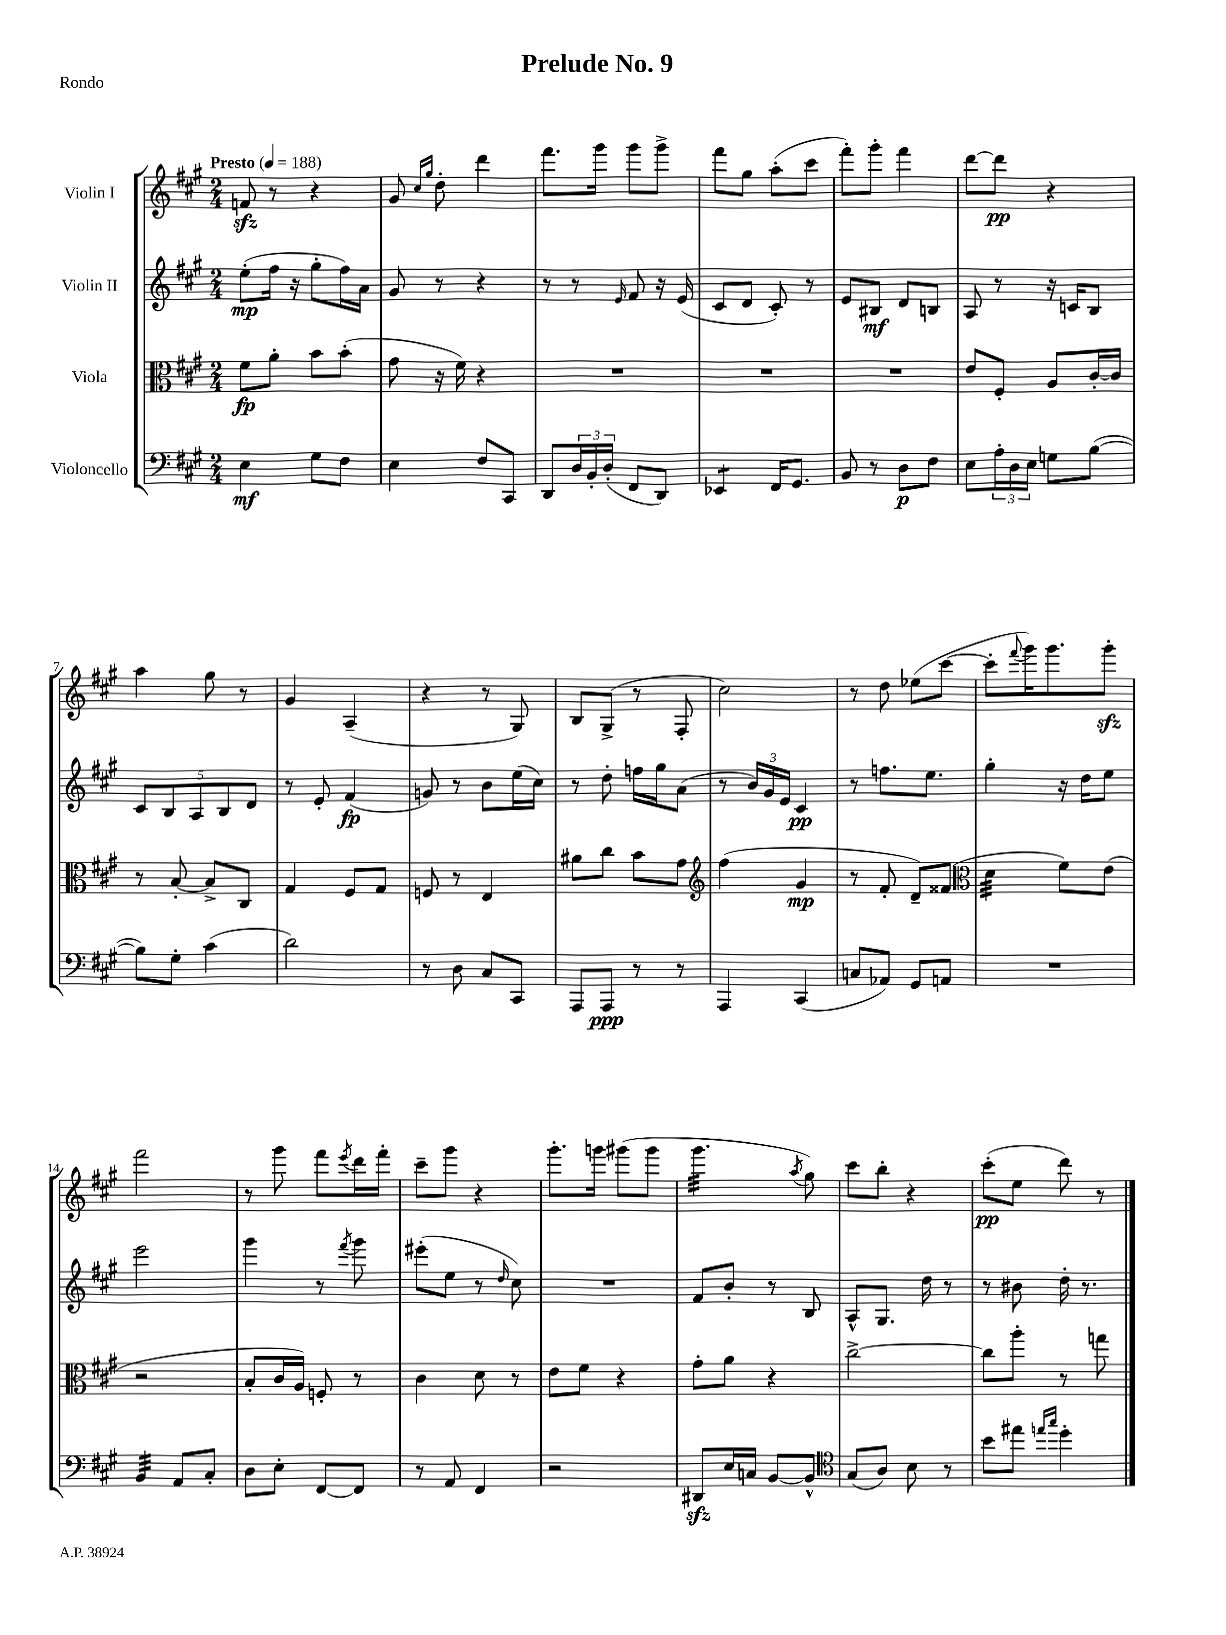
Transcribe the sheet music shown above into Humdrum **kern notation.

**kern	**kern	**kern	**kern
*staff4	*staff3	*staff2	*staff1
*clefF4	*clefC3	*clefG2	*clefG2
*k[f#c#g#]	*k[f#c#g#]	*k[f#c#g#]	*k[f#c#g#]
*M2/4	*M2/4	*M2/4	*M2/4
*MM188	*MM188	*MM188	*MM188
4E	8f#	(8ee'	8f
.	8a'	16ff#	8r
.	.	16r	.
8G#	8b	8gg#'	4r
8F#	(8b'	16ff#)	.
.	.	16a	.
=	=	=	=
4E	8g#	8g#	8g#
.	.	.	16qqcc#
.	.	.	16qqgg#
.	16r	8r	8dd'
.	16f#)	.	.
8F#	4r	4r	4ddd
8CC#	.	.	.
=	=	=	=
8DD	2r	8r	8.fff#
24D	.	8r	.
24BB'	.	.	.
.	.	.	16ggg#
(24D'	.	.	.
.	.	16qqe	.
8FF#	.	8f#	8ggg#
8DD)	.	16r	8ggg#^
.	.	(16e	.
=	=	=	=
4EE-	2r	8c#	8fff#
.	.	8d	8gg#
16FF#	.	8c#')	(8aa'
8.GG#	.	.	.
.	.	8r	8ccc#
=	=	=	=
8BB	2r	8e	8fff#')
8r	.	8B#	8ggg#'
8D	.	8d	4fff#
8F#	.	8B	.
=	=	=	=
8E	8e	8A	[8ddd
24A'	8F#'	8r	8ddd]
24D	.	.	.
24E	.	.	.
8G	8A	16r	4r
.	.	16c	.
([8B	[16c#'	8B	.
.	16c#]	.	.
=	=	=	=
8B])	8r	10c#	4aa
.	.	10B	.
8G#'	[8B'	.	.
.	.	10A	.
(4c#	8B^]	.	8gg#
.	.	10B	.
.	8C#	.	8r
.	.	10d	.
=	=	=	=
2d)	4G#	8r	4g#
.	.	8e'	.
.	8F#	(4f#	(4A~
.	8G#	.	.
=	=	=	=
8r	8F	8g)	4r
8D	8r	8r	.
8C#	4E	8b	8r
8CC#	.	(16ee	8G#)
.	.	16cc#)	.
=	=	=	=
8AAA	8a#	8r	8B
8AAA	8cc#	8dd'	(8G#^
8r	8b	16ff	8r
.	.	16gg#	.
8r	8g#	(8a	8F#'
=	=	=	=
*	*clefG2	*	*
4AAA	(4ff#	8r	2cc#)
.	.	24b)	.
.	.	24g#	.
.	.	24e	.
(4CC#	4g#	4c#	.
=	=	=	=
8C	8r	8r	8r
8AA-)	8f#'	8.ff	8dd
8GG#	8d~)	.	(8ee-
.	.	8.ee	.
8AA	(8f##	.	[8ccc#
=	=	=	=
*	*clefC3	*	*
2r	4d	4gg#'	8ccc#']
.	.	.	8qqfff#
.	.	.	16ggg#)
.	.	.	8.ggg#
.	8f#)	16r	.
.	.	16dd	.
.	(8e	8ee	8ggg#'
=	=	=	=
4BB	2r	2eee	2fff#
8AA	.	.	.
8C#'	.	.	.
=	=	=	=
8D	8B'	4ggg#	8r
8E'	16c#	.	8ggg#
.	16A)	.	.
[8FF#	8F'	8r	8fff#
.	.	8qfff#	8qeee
8FF#]	8r	8ggg#	16ddd
.	.	.	16fff#'
=	=	=	=
8r	4c#	(8eee#'	8ccc#~
8AA	.	8ee	8ggg#
4FF#	8d	8r	4r
.	.	16qqdd	.
.	8r	8cc#)	.
=	=	=	=
2r	8e	2r	8.ggg#'
.	8f#	.	.
.	.	.	16ggg
.	4r	.	(8ggg#
.	.	.	8ggg#
=	=	=	=
8DD#	8g#'	8f#	4.ggg#
16E	8a	8b'	.
16C	.	.	.
[8BB	4r	8r	.
.	.	.	8qaa
8BB^^]	.	8B	8gg#)
=	=	=	=
*clefC4	*	*	*
(8G#	[2cc#^	8A^^	8ccc#
8A)	.	8.G#	8bb'
8B	.	.	4r
.	.	16dd	.
8r	.	8r	.
=	=	=	=
8b	8cc#]	8r	(8ccc#'
8ee#	8aa'	8b#	8ee
16qqee	.	.	.
16qqgg#	.	.	.
4dd'	8r	16dd'	8ddd)
.	.	8.r	.
.	8gg	.	8r
==	==	==	==
*-	*-	*-	*-
